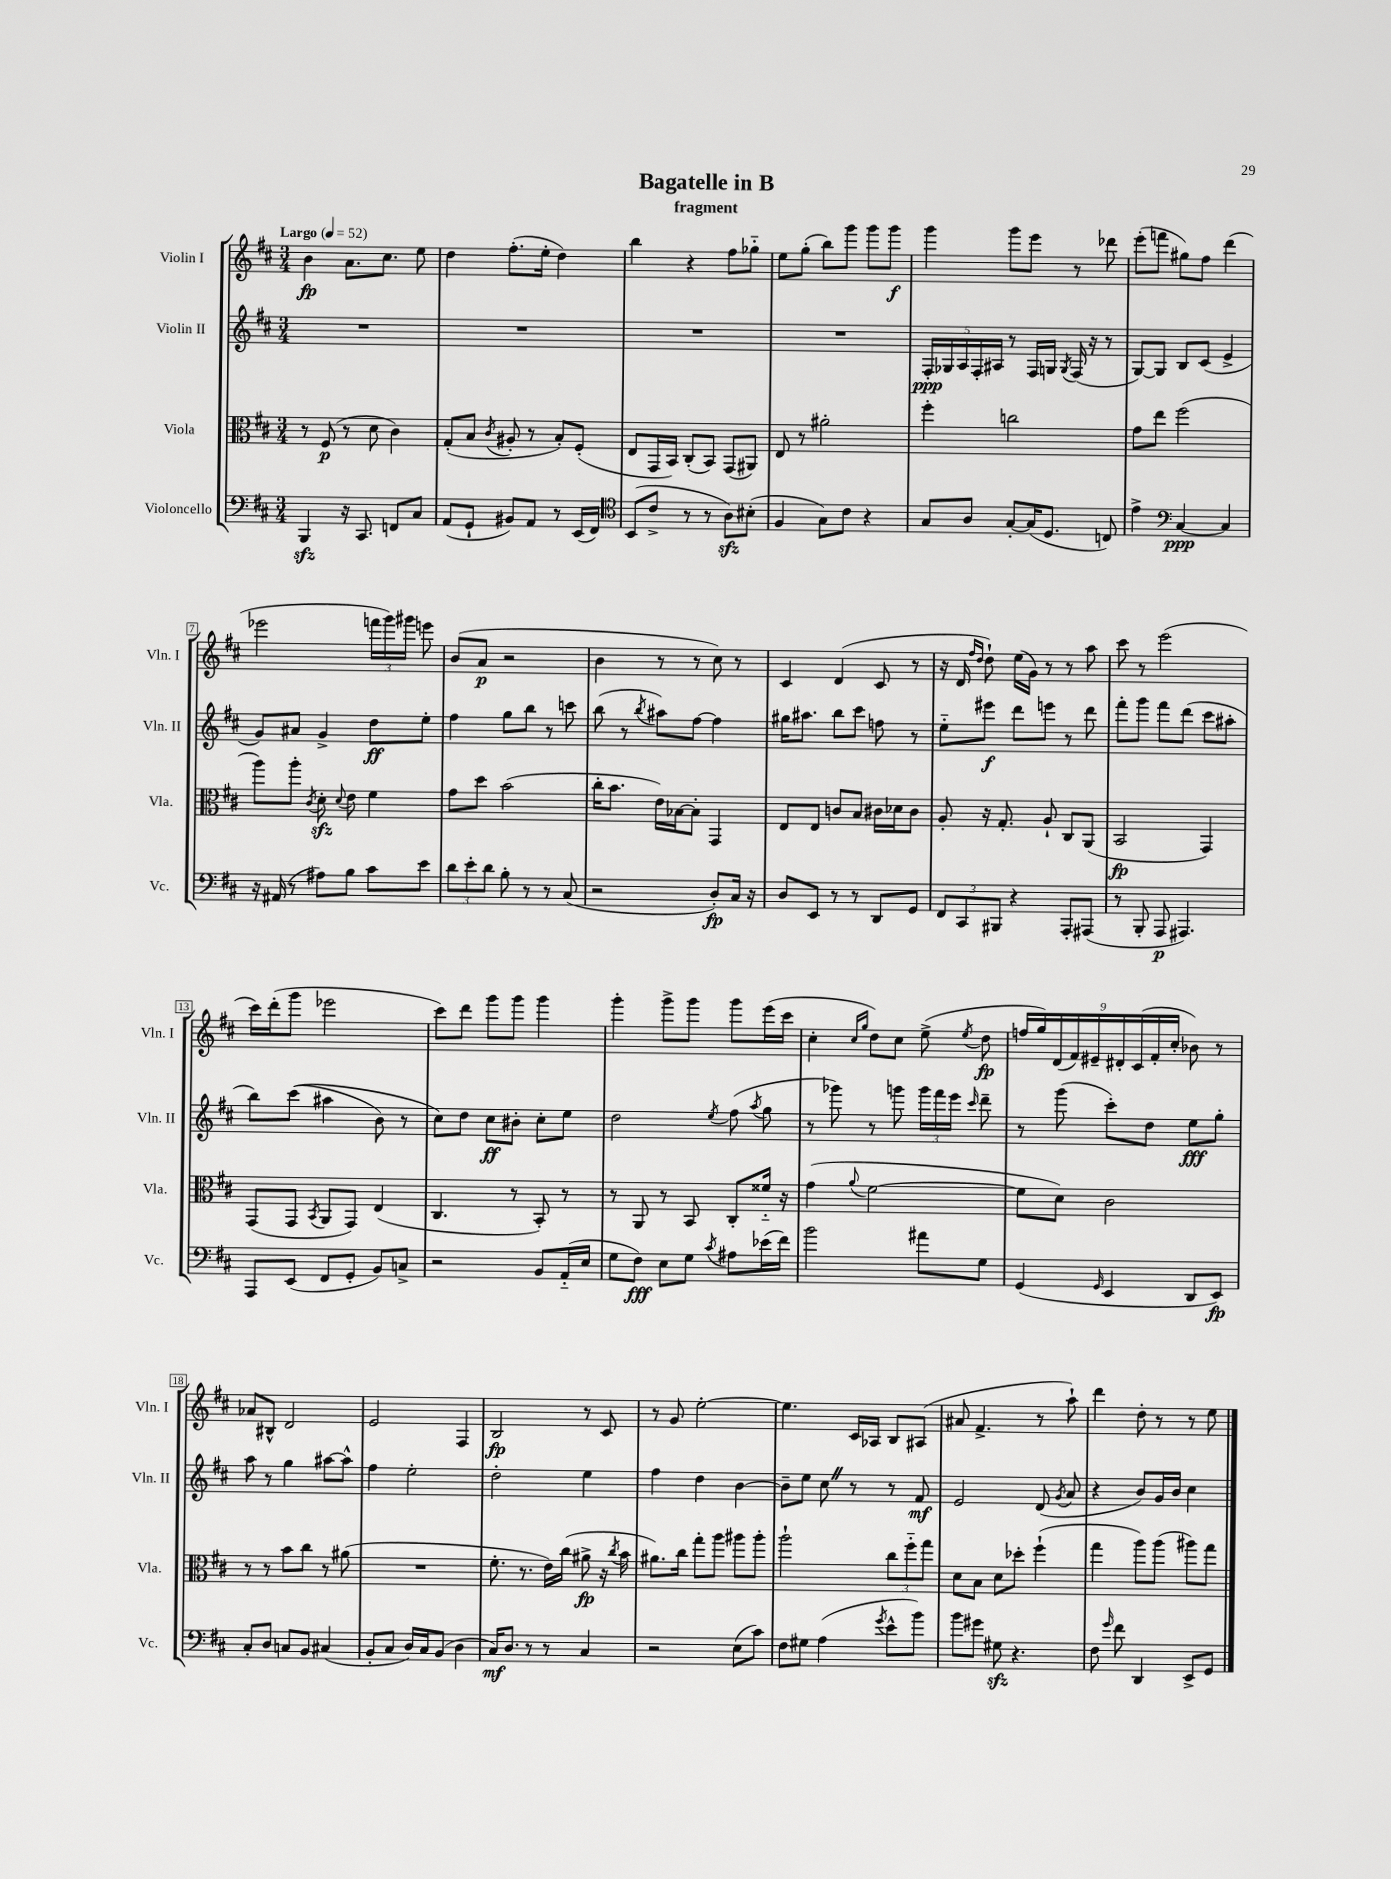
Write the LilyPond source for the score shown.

\header { title = "Bagatelle in B" subtitle = "fragment" }
<<
\new StaffGroup <<
\new Staff = "s0" \with { instrumentName = "Violin I" shortInstrumentName = "Vln. I" } {
    \clef treble \key d \major \numericTimeSignature \time 3/4 \tempo "Largo" 4 = 52
    \autoBeamOff b'4\fp a'8.[ cis''8.] e''8 |
    d''4 fis''8.[-.( e''16]-. d''4) |
    b''4 r4 fis''8[ ges''8]-_ |
    e''8[ g''8]-.( b''8[) g'''8] g'''8[ g'''8]\f |
    g'''4 g'''8[ e'''8] r8 des'''8 |
    e'''8[-.( f'''8] gis''8[) fis''8] d'''4( |
    ees'''2 \tuplet 3/2 { f'''16[ g'''16) gis'''16] } e'''8 |
    b'8[( a'8]\p r2 |
    b'4 r8 r8 cis''8) r8 |
    cis'4 d'4( cis'8 r8 |
    r16 d'16 \grace { fis''16[ d''16] } d''8-!) e''16[( g'16]) r8 r8 a''8 |
    cis'''8 r8 e'''2( |
    cis'''16[) d'''16-.( g'''8] ees'''2 |
    cis'''8[) d'''8] g'''8[ g'''8] g'''4 |
    g'''4-. g'''8[-> g'''8] g'''8[ e'''16( cis'''16] |
    cis''4-. \grace { cis''16[ g''16] } d''8[) cis''8] e''8->( \acciaccatura { e''8 } d''8\fp |
    \tuplet 9/8 { f''16[ g''16) d'16( fis'16) eis'16-- dis'16-. cis'16( fis'16-. cis''16]-. } bes'8) r8 |
    aes'8[ bis8]-^ d'2 |
    e'2 fis4 |
    b2\fp r8 cis'8 |
    r8 g'8 e''2~-. |
    e''4. cis'16[ aes16] b8[ ais8]( |
    ais'8 fis'4.-> r8 a''8-!) |
    d'''4 d''8-. r8 r8 e''8 \bar "|." |
}
\new Staff = "s1" \with { instrumentName = "Violin II" shortInstrumentName = "Vln. II" } {
    \clef treble \key d \major \numericTimeSignature \time 3/4
    \autoBeamOff R2. |
    R2. |
    R2. |
    R2. |
    \tuplet 5/4 { fis16[-.\ppp ges16 a16 fis16-. ais16] } r8 fis16[ g16] \acciaccatura { g8 } fis16( r16 r8 |
    g8[~) g8] b8[ cis'8]( e'4-> |
    g'8[) ais'8] g'4-> d''8[\ff e''8]-. |
    fis''4 g''8[ b''8] r8 c'''8 |
    b''8( r8 \acciaccatura { b''8 } ais''8[) fis''8]~ fis''4 |
    gis''16[ ais''8.] b''8[ cis'''8] f''8 r8 |
    e''8[-_ eis'''8]\f d'''8[ e'''8] r8 d'''8 |
    fis'''8[-. g'''8] fis'''8[ d'''8]( cis'''8[ ais''8]-. |
    b''8[) cis'''8](\( ais''4 b'8) r8 |
    cis''8[\) d''8] cis''8[\ff bis'8]-. cis''8[-. e''8] |
    d''2 \acciaccatura { e''8 } fis''8( \acciaccatura { a''8 } g''8 |
    r8 ges'''8) r8 g'''8 \tuplet 3/2 { g'''16[ fis'''16 e'''16] } \grace { cis'''16 } d'''8-- |
    r8 g'''8( cis'''8[-.) d''8] e''8[\fff g''8]-. |
    a''8 r8 g''4 ais''8[~ ais''8]-^ |
    fis''4 e''2-. |
    d''2-. e''4 |
    fis''4 d''4 b'4~ |
    b'8[-- e''8] cis''8 \once \override BreathingSign.text = \markup { \musicglyph "scripts.caesura.straight" } \breathe r8 r8 fis'8\mf |
    e'2 d'8( \acciaccatura { g'8 } a'8 |
    r4 b'8[) g'16 b'16] cis''4 \bar "|." |
}
\new Staff = "s2" \with { instrumentName = "Viola" shortInstrumentName = "Vla." } {
    \clef alto \key d \major \numericTimeSignature \time 3/4
    \autoBeamOff r8 fis8\p( r8 d'8 cis'4) |
    g8[-.( b8] \acciaccatura { cis'8 } ais8-. r8 b8[-.) fis8]-.( |
    e8[ g,16 b,16]) cis8[-.( b,8]) g,8[( ais,8]) |
    e8 r8 ais'2-. |
    fis''4-. c''2 |
    g'8[ e''8] fis''2( |
    a''8[) a''8]-. \acciaccatura { cis'8 } d'8-.\sfz \appoggiatura { d'8 } e'8 fis'4 |
    g'8[ d''8] b'2( |
    cis''16[-. b'8.] e'16[) bes16~ bes8]-. g,4 |
    e8[ e8] c'8[ b8] cis'16[ des'16 cis'8] |
    a8-. r16 g8.-. a8-! cis8[ a,8]( |
    b,2\fp g,4) |
    g,8[( g,8] \acciaccatura { b,8 } a,8[ g,8]) e4( |
    cis4. r8 b,8-.) r8 |
    r8 a,8 r8 b,8 cis8[-. fisis'16]-_ r16 |
    g'4( \appoggiatura { a'8 } fis'2~ |
    fis'8[ d'8]) cis'2 |
    r8 r8 b'8[ cis''8] r8 ais'8( |
    R2. |
    fis'8.-. r8. e'16[) cis''16]( ais'8->\fp r16 \acciaccatura { cis''8 } b'16 |
    ais'8.[) cis''16] g''8[-. a''8] ais''8[ ais''8]-. |
    a''2-! \tuplet 3/2 { cis''8[ fis''8-_ g''8] } |
    d'8[ b8] d'8[ des''8]-. fis''4-!( |
    g''4 a''8[) a''8]( ais''8[) g''8] \bar "|." |
}
\new Staff = "s3" \with { instrumentName = "Violoncello" shortInstrumentName = "Vc." } {
    \clef bass \key d \major \numericTimeSignature \time 3/4
    \autoBeamOff b,,4\sfz r16 cis,8. f,8[ cis8] |
    a,8[( g,8]-! bis,8[) a,8] r8 e,16[( fis,16]) |
    \clef tenor b,8[( cis'8]-> r8 r8 a8[\sfz) bis8]-.( |
    fis4 g8[) cis'8] r4 |
    g8[ a8] g8[~-. g16( d8.] c8) |
    e'4-> \clef bass cis4~\ppp cis4 |
    r16 ais,16( r8 ais8[) b8] cis'8[ e'8] |
    \tuplet 3/2 { d'8[ e'8-. d'8] } b8-. r8 r8 cis8( |
    r2 d8[-.\fp) cis16] r16 |
    d8[ e,8] r8 r8 d,8[ g,8] |
    \tuplet 3/2 { fis,8[ cis,8 bis,,8] } r4 a,,8[-. ais,,8]( |
    r8 b,,8-. a,,8\p ais,,4.) |
    a,,8[ e,8]( fis,8[ g,8]-. b,8[) c8]-> |
    r2 b,8[ a,16-_( e16] |
    g8[ fis8]\fff) e8[ g8] \acciaccatura { cis'8 } ais8[ ees'16( fis'16]) |
    b'2 ais'8[ g8] |
    g,4( \grace { g,16 } e,4 d,8[ e,8]\fp) |
    cis8[-. d8] c8[ b,8] cis4( |
    b,8[-. cis8] d16[) cis16 b,8]( d4 |
    cis16[\mf) d8.] r8 r8 cis4 |
    r2 e8[( cis'8]) |
    fis8[ gis8] a4( \acciaccatura { g'8 } e'8[-^ b'8]) |
    b'8[ gis'8] gis8\sfz r4. |
    fis8 \grace { g'16 } fis'8 d,4 e,8[-> g,8] \bar "|." |
}
>>
>>
\layout { \context { \Score \override BarNumber.stencil = #(make-stencil-boxer 0.1 0.3 ly:text-interface::print) } }
